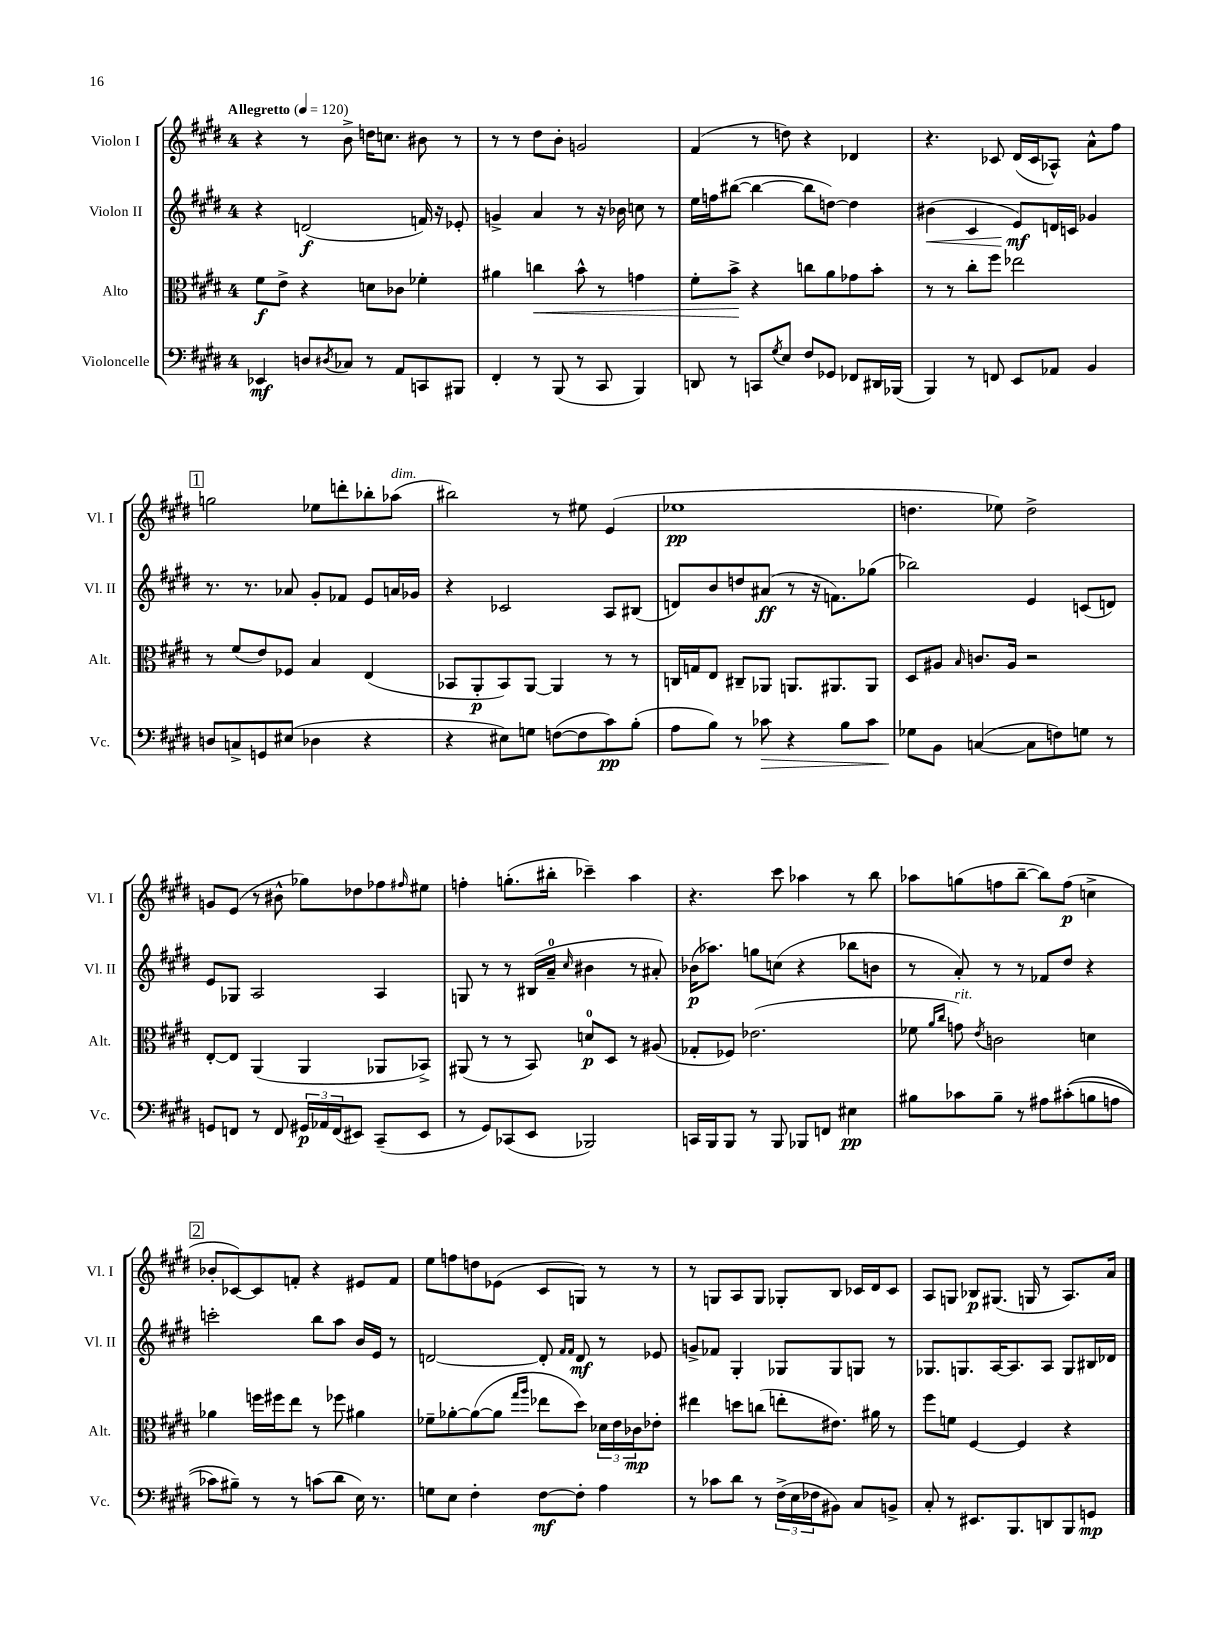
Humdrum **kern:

**kern	**dynam	**kern	**dynam	**kern	**dynam	**kern	**dynam
*part4	*part4	*part3	*part3	*part2	*part2	*part1	*part1
*staff4	*staff4	*staff3	*staff3	*staff2	*staff2	*staff1	*staff1
*I"Violoncelle	*	*I"Alto	*	*I"Violon II	*	*I"Violon I	*
*I'Vc.	*	*I'Alt.	*	*I'Vl. II	*	*I'Vl. I	*
*clefF4	*	*clefC3	*	*clefG2	*	*clefG2	*
*k[f#c#g#d#]	*	*k[f#c#g#d#]	*	*k[f#c#g#d#]	*	*k[f#c#g#d#]	*
*M4/4	*	*M4/4	*	*M4/4	*	*M4/4	*
*MM120	*	*MM120	*	*MM120	*	*MM120	*
=1	=1	=1	=1	=1	=1	=1	=1
!	!	!	!	!	!	!LO:TX:a:B:t=Allegretto	!
4EE-X/	mf	8f#\L	f	4r	.	4r	.
.	.	8e^\J	.	.	.	.	.
8Dn/L	.	4r	.	(2dn/	f	8r	.
8qD#X/	.	.	.	.	.	.	.
8C-X/J	.	.	.	.	.	8b^\	.
8r	.	8dn\L	.	.	.	16ddn\KL	.
.	.	.	.	.	.	8.ccn\J	.
8AA/L	.	8c-X\J	.	.	.	.	.
8CCn/	.	4f-X'\	.	16fn/)	.	8b#X\	.
.	.	.	.	16r	.	.	.
8BBB#X/J	.	.	.	8e-X'/	.	8r	.
=2	=2	=2	=2	=2	=2	=2	=2
4FF#'/	.	4a#X\	.	4gn^/	.	8r	.
.	.	.	.	.	.	8r	.
!	!	!	!LO:HP:b	!	!	!	!
8r	.	4ccn\	<	4a/	.	8dd#\L	.
(8BBB/	.	.	.	.	.	8b'\J	.
8r	.	8b^^\	.	8r	.	2gn/	.
8CC#/	.	8r	.	16r	.	.	.
.	.	.	.	16b-X\	.	.	.
4BBB/)	.	4gn\	.	8ccn\	.	.	.
.	.	.	.	8r	.	.	.
=3	=3	=3	=3	=3	=3	=3	=3
8DDn/	.	8f#'\L	.	16ee\LL	.	(4f#/	.
.	.	.	.	16ffn\J	.	.	.
8r	.	8b^\J	.	([8bb#X\J	.	.	.
8CCn/L	.	4r	[	4bb#\_	.	8r	.
8qG#/	.	.	.	.	.	.	.
8E/J	.	.	.	.	.	8ddn\)	.
8F#/L	.	8ccn\L	.	8bb#\L]	.	4r	.
8GG-X/J	.	8a\	.	[8ddn\J)	.	.	.
8FF-X/L	.	8g-X\	.	4dd\]	.	4d-X/	.
16DD#X/L	.	8b'\J	.	.	.	.	.
(16BBB-X/JJ	.	.	.	.	.	.	.
=4	=4	=4	=4	=4	=4	=4	=4
!	!	!	!	!	!LO:HP:b	!	!
4BBB/)	.	8r	.	(4b#X\	<	4.r	.
.	.	8r	.	.	.	.	.
8r	.	8cc#'\L	.	4c#/	.	.	.
8FFn/	.	8ff#\J	.	.	.	8c-X/	.
8EE/L	.	2ee-X\	.	8e/L)	mf	(16d#/LL	.
.	.	.	.	.	.	16c-/J	.
8AA-X/J	.	.	.	16dn/L	[	8A-X^^/J)	.
.	.	.	.	16cn/JJ	.	.	.
4BB/	.	.	.	4g-X/	.	8a^^\L	.
.	.	.	.	.	.	8ff#\J	.
!!LO:LB:g=z
!!LO:REH:place=s1:t=1
=5	=5	=5	=5	=5	=5	=5	=5
8Dn/L	.	8r	.	8.r	.	2ggn\	.
8Cn^/	.	(8f#/L	.	.	.	.	.
.	.	.	.	8.r	.	.	.
8GGn/	.	8e/)	.	.	.	.	.
(8E#X/J	.	8F-X/J	.	8a-X/	.	.	.
4D-X\	.	4B/	.	8g#'/L	.	8ee-X\L	.
.	.	.	.	8f-X/J	.	8dddn'\	.
4r	.	(4E/	.	8e/L	.	8bb-X'\	.
!	!	!	!	!	!	!LO:TX:a:i:t=dim.	!
.	.	.	.	16an/L	.	(8aa-X\J	.
.	.	.	.	16g-X/JJ	.	.	.
=6	=6	=6	=6	=6	=6	=6	=6
4r	.	8BB-X/L	.	4r	.	2bb#X\)	.
.	.	8AA'/	p	.	.	.	.
8E#X\L)	.	8BB-/)	.	2c-X/	.	.	.
8Gn\J	.	[8AA/J	.	.	.	.	.
([8Fn\L	.	4AA/]	.	.	.	8r	.
8F\]	.	.	.	.	.	8ee#X\	.
8c#\)	pp	8r	.	8A/L	.	(4e/	.
(8B'\J	.	8r	.	(8B#X/J	.	.	.
=7	=7	=7	=7	=7	=7	=7	=7
8A\L	.	16Cn/LL	.	8dn/L)	.	1ee-X	pp
.	.	16Gn/J	.	.	.	.	.
8B\J)	.	8E/J	.	8b/	.	.	.
8r	.	8C#X~/L	.	8ddn/	.	.	.
!	!LO:HP:b	!	!	!	!	!	!
8c-X\	>	8AA-X/J	.	(8a#X/J	ff	.	.
4r	.	8.AAn/L	.	8r	.	.	.
.	.	.	.	16r	.	.	.
.	.	8.AA#X/	.	8.fn\L)	.	.	.
8B\L	.	.	.	.	.	.	.
8c-\J	.	8AA#/J	.	(8gg-X\J	.	.	.
=8	=8	=8	=8	=8	=8	=8	=8
8G-X\L	.	8D#/L	.	2bb-X\)	.	4.ddn\	.
8BB\J	]	8A#X/J	.	.	.	.	.
.	.	16qqB/	.	.	.	.	.
([4Cn/	.	8.cn/L	.	.	.	.	.
.	.	.	.	.	.	8ee-X\)	.
.	.	16A#/Jk	.	.	.	.	.
8C\L]	.	2r	.	4e/	.	2dd^\	.
8Fn\)	.	.	.	.	.	.	.
8Gn\J	.	.	.	(8cn/L	.	.	.
8r	.	.	.	8dn/J)	.	.	.
!!LO:LB:g=z
=9	=9	=9	=9	=9	=9	=9	=9
8GGn/L	.	[8E'/L	.	8e/L	.	8gn/L	.
8FFn/J	.	8E/J]	.	8G-X/J	.	(8e/J	.
8r	.	(4AA/	.	2A/	.	8r	.
8FF/	.	.	.	.	.	8b#X^^\	.
24GG#X/LL	p	4AA/	.	.	.	8gg-X\L)	.
24AA-X/	.	.	.	.	.	.	.
(24FF/J	.	.	.	.	.	.	.
8EE#X/J)	.	.	.	.	.	8dd-X\	.
(8CC#~/L	.	8AA-X/L	.	4A/	.	8ff-X\	.
.	.	.	.	.	.	16qqff#X/	.
8EE#/J	.	8BB-X^/J)	.	.	.	8ee#X\J	.
=10	=10	=10	=10	=10	=10	=10	=10
8r	.	(8AA#X/	.	8Gn/	.	4ffn'\	.
8GG#/L)	.	8r	.	8r	.	.	.
(8CC-X/	.	8r	.	8r	.	(8.ggn'\L	.
8EE/J	.	8BB/)	.	(16B#X/LL	.	.	.
.	.	.	.	16a~/JJ	.	16bb#X'\Jk	.
.	.	.	.	16qqcc#/	.	.	.
2BBB-X/)	.	8dn/L	p	4b#X\	.	4ccc-X~\)	.
.	.	8D#/J	.	.	.	.	.
.	.	8r	.	8r	.	4aa\	.
.	.	(8A#X/	.	8a#X'/)	.	.	.
=11	=11	=11	=11	=11	=11	=11	=11
16CCn/LL	.	8G-X'/L	.	(16b-X\KL	p	4.r	.
16BBB/J	.	.	.	8.aa-X\J)	.	.	.
8BBB/J	.	8F-X/J)	.	.	.	.	.
8r	.	(2.e-X\	.	8ggn\L	.	.	.
8BBB/	.	.	.	(8ccn\J	.	8ccc#\	.
8BBB-X/L	.	.	.	4r	.	4aa-X\	.
8FFn/J	.	.	.	.	.	.	.
4E#X\	pp	.	.	8bb-X\L	.	8r	.
.	.	.	.	8bn\J	.	8bb\	.
=12	=12	=12	=12	=12	=12	=12	=12
8B#X\L	.	8f-X\	.	8r	.	8aa-X\L	.
.	.	16qqa/LL	.	.	.	.	.
.	.	16qqcc#/JJ	.	.	.	.	.
!	!	!LO:TX:a:i:t=rit.	!	!	!	!	!
8c-X\	.	8gn\)	.	8a'/)	.	(8ggn\	.
.	.	8qe/	.	.	.	.	.
8B#~\J	.	2cn\	.	8r	.	8ffn\	.
8r	.	.	.	8r	.	[8bb~\J	.
8A#X\L	.	.	.	8f-X/L	.	8bb\L])	.
((8c#X'\	.	.	.	8dd#/J	.	(8ff\J	p
8Bn\	.	4dn\	.	4r	.	4ccn^\	.
8An\J	.	.	.	.	.	.	.
!!LO:LB:g=z
!!LO:REH:place=s1:t=2
=13	=13	=13	=13	=13	=13	=13	=13
8c-X\L)	.	4a-X\	.	2cccn'\	.	8b-X'/L	.
8B#X~\J)	.	.	.	.	.	[8c-X/)	.
8r	.	16ffn\LL	.	.	.	8c-/]	.
.	.	16ff#X\J	.	.	.	.	.
8r	.	8ee\J	.	.	.	8fn'/J	.
(8cn\L	.	8r	.	8bb\L	.	4r	.
8d#\J	.	8ff-X\	.	8aa\J	.	.	.
16E\)	.	4a#X\	.	16b/LL	.	8e#X/L	.
8.r	.	.	.	16e/JJ	.	.	.
.	.	.	.	8r	.	8f/J	.
=14	=14	=14	=14	=14	=14	=14	=14
8Gn\L	.	8f-X~\L	.	[2dn/	.	8ee\L	.
8E\J	.	[8a-X'\	.	.	.	8ffn\	.
4F#'\	.	(8a-\_	.	.	.	8ddn\	.
.	.	8a-\J]	.	.	.	(8e-X\J	.
.	.	16qqgg#/LL	.	.	.	.	.
.	.	16qqaa/JJ	.	.	.	.	.
[8F#\L	mf	8ee-X\L	.	8d'/]	.	8c#/L	.
.	.	.	.	16qqf#/LL	.	.	.
.	.	.	.	16qqf#/JJ	.	.	.
8F#'\J]	.	8dd#\J)	.	8d/	mf	8Gn/J)	.
4A\	.	24d-X\LL	.	8r	.	8r	.
.	.	24e\	.	.	.	.	.
.	.	24c-X\J	mp	.	.	.	.
.	.	8e-X'\J	.	8e-X/	.	8r	.
=15	=15	=15	=15	=15	=15	=15	=15
8r	.	4ee#X\	.	8gn^/L	.	8r	.
8c-X\L	.	.	.	8f-X/J	.	8Gn/L	.
8d#\J	.	8ddn\L	.	4G#'/	.	8A/	.
8r	.	(8ccn\J	.	.	.	8G/J	.
(24F#^\LL	.	8een'\L	.	8G-X/L	.	8G-X'/L	.
24E\	.	.	.	.	.	.	.
24F-X\J	.	.	.	.	.	.	.
8BB#X\J)	.	8.e#X\J)	.	8G-/	.	8B/J	.
8C#/L	.	.	.	8Gn/J	.	16c-X/LL	.
.	.	16a#X\	.	.	.	16d#/J	.
8BBn^/J	.	8r	.	8r	.	8c-/J	.
=16	=16	=16	=16	=16	=16	=16	=16
8C#'/	.	8ff#\L	.	8.G-X/L	.	8A/L	.
8r	.	8fn\J	.	.	.	8Gn/J	.
.	.	.	.	8.Gn/	.	.	.
8.EE#X/L	.	[4F#/	.	.	.	8B-X/L	p
.	.	.	.	[16A/K	.	(8.G#X/J	.
8.BBB/	.	.	.	8.A/]	.	.	.
.	.	4F#/]	.	.	.	.	.
.	.	.	.	.	.	16Gn/	.
8DDn/	.	.	.	8A/J	.	8r	.
8BBB/	.	4r	.	8G/L	.	8.A/L)	.
8GGn/J	mp	.	.	16B#X/L	.	.	.
.	.	.	.	16d-X/JJ	.	16a/Jk	.
==	==	==	==	==	==	==	==
*-	*-	*-	*-	*-	*-	*-	*-
